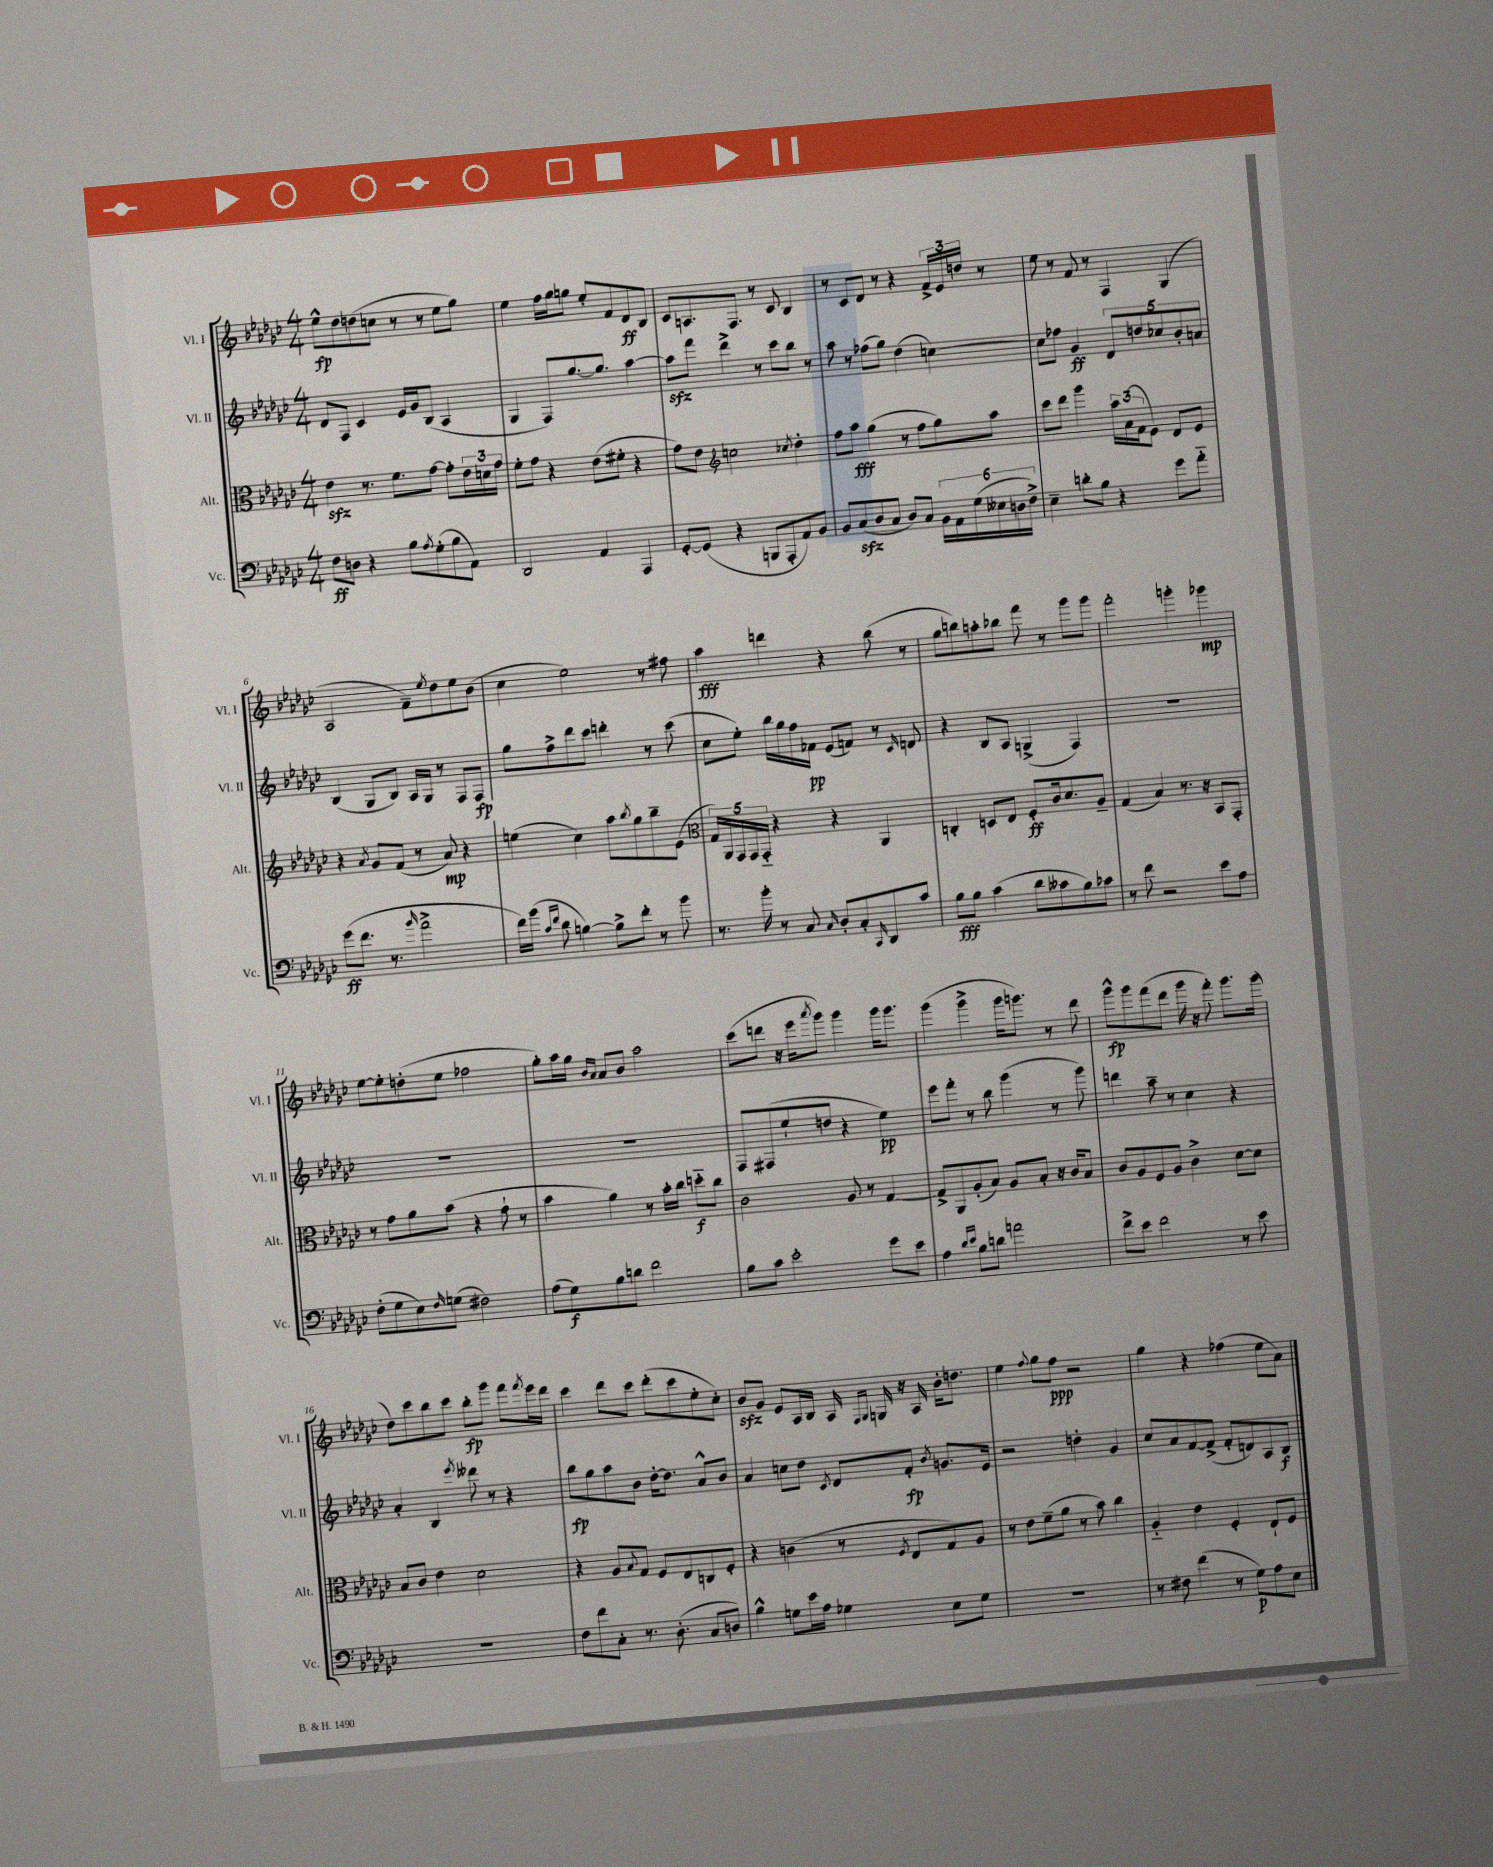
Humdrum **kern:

**kern	**dynam	**kern	**dynam	**kern	**dynam	**kern	**dynam
*part4	*part4	*part3	*part3	*part2	*part2	*part1	*part1
*staff4	*staff4	*staff3	*staff3	*staff2	*staff2	*staff1	*staff1
*I"Vc.	*	*I"Alt.	*	*I"Vl. II	*	*I"Vl. I	*
*I'Vc.	*	*I'Alt.	*	*I'Vl. II	*	*I'Vl. I	*
*clefF4	*	*clefC3	*	*clefG2	*	*clefG2	*
*k[b-e-a-d-g-c-]	*	*k[b-e-a-d-g-c-]	*	*k[b-e-a-d-g-c-]	*	*k[b-e-a-d-g-c-]	*
*M4/4	*	*M4/4	*	*M4/4	*	*M4/4	*
=1	=1	=1	=1	=1	=1	=1	=1
8F\L	ff	4e-zz\	.	8d-/L	.	8ee-^^\L	fp
8Dn\J	.	.	.	8F/J	.	8dd-\	.
4r	.	8.r	.	4c-/	.	(8ddn\	.
.	.	.	.	.	.	8ccn\J	.
.	.	8.f\L	.	.	.	.	.
8B-\L	.	.	.	16e-/LL	.	8r	.
.	.	.	.	16g-/J	.	.	.
8qA-/	.	.	.	.	.	.	.
(8G-'\	.	[8g-\J	.	(8B-/J	.	8r	.
8B-\	.	8g-'\L]	.	4A-/	.	8ee-\L	.
8AA-\J)	.	24e-\L	.	.	.	8gg-\J)	.
.	.	24dn\	.	.	.	.	.
.	.	24g-\JJ	.	.	.	.	.
=2	=2	=2	=2	=2	=2	=2	=2
2DD-/	.	8f'\L	.	4G-/	.	4ee-\	.
.	.	8g-\J	.	.	.	.	.
.	.	4r	.	8F/L)	.	16ff\LL	.
.	.	.	.	.	.	16gg-\J	.
.	.	.	.	[8.gg-/	.	8ggn\J	.
4AA-/	.	(8e-\L	.	.	.	8ee-'/L	.
.	.	.	.	8.gg-/J]	.	.	.
.	.	8f#X'\J	.	.	.	8f/	.
4AAA-/	.	4r	.	[4aa-\	.	8d-/	ff
.	.	.	.	.	.	8B-/J	.
=3	=3	=3	=3	=3	=3	=3	=3
[8GG-'/L	.	8g-\L)	.	8aa-zz\L]	.	8c-/L	.
(8GG-/J]	.	8e-\J	.	8fff\J	.	8.An/	.
*	*	*clefG2	*	*	*	*	*
4r	.	2ccn\	.	4ddd-^\	.	.	.
.	.	.	.	.	.	8.F/J	.
8BBBn/L	.	.	.	8r	.	8r	.
8AAA-'/	.	.	.	8ccc-\L	.	8c-/	.
.	.	8qcc-X/	.	.	.	.	.
8AA-/)	.	4dd-'\	.	8bb-\J	.	4B-/	.
8BB-/J	.	.	.	8r	.	.	.
=4	=4	=4	=4	=4	=4	=4	=4
8BB-/L	.	8ff\L	.	8aa-\	.	8r	.
(8C-zz/	.	8aa-\J	fff	8r	.	8c-/L	.
8D-/	.	(4gg-\	.	(8ff-X\L	.	8d-/J	.
8C-/J	.	.	.	8gg-\J)	.	8r	.
8D-/L)	.	8r	.	(4dd-\	.	4r	.
8C-/J	.	8ff\L	.	.	.	.	.
24BB-\LL	.	8gg-\)	.	[4ccn\)	.	24f^/LL	.
24AA-\	.	.	.	.	.	24e-/	.
(24G-\	.	.	.	.	.	24ddn/JJ	.
24E--X\	.	8aa-\J	.	.	.	8r	.
24Dn\	.	.	.	.	.	.	.
24F^\JJ)	.	.	.	.	.	.	.
=5	=5	=5	=5	=5	=5	=5	=5
4E-~\	.	8ccc-\L	.	8cc\L]	.	8ee-\	.
.	.	8ddd-\J	.	8ff-X\J	.	8r	.
8dn'\L	.	4ggg-\	.	4g-/	ff	8f/	.
8B-\J	.	.	.	.	.	8r	.
4r	.	24aa-\LL	.	10d-/L	.	4F/	.
.	.	(24a-\	.	.	.	.	.
.	.	24f\J	.	.	.	.	.
.	.	.	.	10ddn/	.	.	.
.	.	8e-\J)	.	.	.	.	.
.	.	.	.	10cc-X/	.	.	.
8g-\L	.	8d-/L	.	.	.	(4G-/	.
.	.	.	.	10b-'/	.	.	.
8a-\J	.	8e-/J	.	.	.	.	.
.	.	.	.	10an/J	.	.	.
!!LO:LB:g=z
=6	=6	=6	=6	=6	=6	=6	=6
(8g-\L	ff	4r	.	(4B-/	.	2A-/	.
8.f\J	.	.	.	.	.	.	.
.	.	8qa-/	.	.	.	.	.
.	.	8g-/L	.	8G-/L	.	.	.
8.r	.	.	.	.	.	.	.
.	.	(8f/J	.	8B-/J)	.	.	.
16qqb-/	.	.	.	.	.	.	.
2a-^\	.	8r	.	16A-/LL	.	8f~\L)	.
.	.	.	.	16G-/JJ	.	.	.
.	.	.	.	.	.	8qee-/	.
.	.	8a-/)	mp	8r	.	8dd-\	.
.	.	4r	.	8F/L	.	8ee-\	.
.	.	.	.	8F/J	fp	(8b-\J	.
=7	=7	=7	=7	=7	=7	=7	=7
16f\LL)	.	(4een\	.	8gg-\L	.	4cc-\	.
(16b-\JJ	.	.	.	.	.	.	.
16qqc-/LL	.	.	.	.	.	.	.
16qqf/JJ	.	.	.	.	.	.	.
8d-\	.	.	.	8ff^\	.	.	.
[4Bn\)	.	4cc-\)	.	8ddd-\	.	2ee-\)	.
.	.	.	.	8ccc-\J	.	.	.
8B^\L]	.	8aa-\L	.	4dddn'\	.	.	.
.	.	8qbb-/	.	.	.	.	.
8f'\J	.	8gg-\	.	.	.	.	.
8r	.	8bb-~\	.	8r	.	8r	.
8b-\	.	(8e-\J	.	(8ccc-\	.	8ff#X\	.
=8	=8	=8	=8	=8	=8	=8	=8
*	*	*clefC3	*	*	*	*	*
8.r	.	20G-/LL)	.	8cc-\L	.	4aa-\	fff
.	.	20AA-/	.	.	.	.	.
.	.	20GG-/	.	.	.	.	.
.	.	.	.	8ee-'\J)	.	.	.
.	.	20GG-/	.	.	.	.	.
16b-'\	.	.	.	.	.	.	.
.	.	20GG-/JJ	.	.	.	.	.
8r	.	4r	.	16bb-\LL	.	4dddn\	.
.	.	.	.	16gg-\	.	.	.
8C-/	.	.	.	16ff\	.	.	.
.	.	.	.	16f-X\JJ	pp	.	.
16qqC-/	.	.	.	.	.	.	.
8D-'/L	.	4r	.	(8e-/L	.	4r	.
8C-'/	.	.	.	8fn/J)	.	.	.
16qqCC-/	.	.	.	.	.	.	.
8DD-/	.	4AA-/	.	8r	.	(8bb-\	.
.	.	.	.	16qqc-/	.	.	.
8c-/J	.	.	.	8dn/	.	8r	.
=9	=9	=9	=9	=9	=9	=9	=9
8B-\L	fff	4Cn'/	.	4r	.	8gg-\L	.
8B-\J	.	.	.	.	.	8bbn\)	.
(4c-\	.	8Dn/L	.	8B-/L	.	8aan'\	.
.	.	8E-/J	.	8A-/J	.	8bb-X\J	.
8d-\L	.	8F'/L	ff	(4Gn^/	.	8fff\	.
8c--X\	.	16c-/k	.	.	.	8r	.
.	.	8.d-/	.	.	.	.	.
8B-\)	.	.	.	4F/)	.	8ggg-\L	.
8c-X\J	.	8A-~/J	.	.	.	8ggg-\J	.
=10	=10	=10	=10	=10	=10	=10	=10
8r	.	(4G-/	.	1r	.	2fff'\	.
8f\	.	.	.	.	.	.	.
2r	.	4B-/)	.	.	.	.	.
.	.	8.r	.	.	.	4gggn'\	.
.	.	16r	.	.	.	.	.
8e-\L	.	8BB-/L	.	.	.	4ggg-X\	mp
8A-\J	.	8GG-'/J	.	.	.	.	.
!!LO:LB:g=z
=11	=11	=11	=11	=11	=11	=11	=11
(8F'\L	.	8r	.	1r	.	[8ee-\L	.
8G-\	.	8g-\L	.	.	.	8ee-'\]	.
8E-\)	.	8a-\	.	.	.	(8ddn'\	.
16qqF/	.	.	.	.	.	.	.
(8Gn\J	.	(8b-\J	.	.	.	8ee-\J	.
2F#X\)	.	4r	.	.	.	2ff-X\	.
.	.	8g-`\	.	.	.	.	.
.	.	8r	.	.	.	.	.
=12	=12	=12	=12	=12	=12	=12	=12
(8A-\L	.	4b-\	.	1r	.	8gg-'\L)	.
8G-\)	f	.	.	.	.	16aa-\L	.
.	.	.	.	.	.	16gg-\JJ	.
.	.	.	.	.	.	16qqb-/LL	.
.	.	.	.	.	.	16qqa-/JJ	.
8B-\	.	4a-\)	.	.	.	8a-/L	.
8dn\J	.	.	.	.	.	8b-/J	.
2f\	.	8r	.	.	.	2aa-\	.
.	.	16b-'\LL	.	.	.	.	.
.	.	16cc-\JJ	.	.	.	.	.
.	.	8ddn\L	f	.	.	.	.
.	.	8cc-\J	.	.	.	.	.
=13	=13	=13	=13	=13	=13	=13	=13
8B-\L	.	2c-\	.	8F/L	.	(8ccc-\L	.
8c-\J	.	.	.	(8F#X/	.	8dddn\J	.
2e-'\	.	.	.	8ee-`/	.	16r	.
.	.	.	.	.	.	16eee-\KL	.
.	.	.	.	.	.	8qaaa-/	.
.	.	.	.	8ddn/J	.	8ggg-\J)	.
.	.	8A-/	.	4r	.	4ggg-\	.
.	.	8r	.	.	.	.	.
8g-\L	.	[4G-/	.	4ee-\)	pp	16ggg-\KL	.
.	.	.	.	.	.	8.ggg-\J	.
8e-\J	.	.	.	.	.	.	.
=14	=14	=14	=14	=14	=14	=14	=14
4A-\	.	8G-^/L]	.	8eee-\L	.	(4ggg-\	.
.	.	8AA-/	.	8fff'\J	.	.	.
16qqd-/LL	.	.	.	.	.	.	.
16qqe-/JJ	.	.	.	.	.	.	.
8B-\L	.	(8A-'/	.	8r	.	4ggg-^\	.
8dn\J	.	8B-/J)	.	8bb-\	.	.	.
2an\	.	8A-/L	.	(4ggg-\	.	16ggg-\KL	.
.	.	.	.	.	.	8.gggn\J)	.
.	.	8B-'/J	.	.	.	.	.
.	.	16r	.	8r	.	8r	.
.	.	16c-/KL	.	.	.	.	.
.	.	8B-/J	.	8ggg-\)	.	8ddd-\	.
=15	=15	=15	=15	=15	=15	=15	=15
8f^\L	.	8c-/L	.	4dddn\	.	8ggg-^^\L	fp
8e-\J	.	8A-/	.	.	.	8ggg-\	.
2f\	.	8F/	.	8aa-~\	.	(8fff\	.
.	.	8A-/J	.	8r	.	8ddd-\J	.
.	.	4c-^\	.	4cc-\	.	16ggg-\	.
.	.	.	.	.	.	16r	.
.	.	.	.	.	.	8fff'\)	.
8r	.	[8d-\L	.	4r	.	8.ggg-\L	.
8e-\	.	8d-\J]	.	.	.	.	.
.	.	.	.	.	.	(16ggg-\Jk	.
!!LO:LB:g=z
=16	=16	=16	=16	=16	=16	=16	=16
1r	.	8B-/L	.	4a-'/	.	8dd-\L)	.
.	.	8c-/J	.	.	.	8ccc-\	.
.	.	4e-\	.	4B-/	.	8bb-\	.
.	.	.	.	.	.	8ccc-\J	.
.	.	.	.	8qeee-/	.	.	.
.	.	2d-\	.	8ddd--X\	.	8bb-'\L	fp
.	.	.	.	8r	.	8ggg-\J	.
.	.	.	.	4r	.	8fff\L	.
.	.	.	.	.	.	8qfff/	.
.	.	.	.	.	.	16eee-\L	.
.	.	.	.	.	.	16ddd-\JJ	.
=17	=17	=17	=17	=17	=17	=17	=17
8F\L	.	4r	.	8bb-\L	fp	4ccc-\	.
8f\	.	.	.	8gg-\	.	.	.
8C-'\J	.	8A-/L	.	8aa-\	.	8ddd-\L	.
.	.	8qqB-/	.	.	.	.	.
8.r	.	8G-/J	.	8b-\J	.	8ccc-\J	.
.	.	8F/L	.	[16dd-'\KL	.	(8ddd-'\L	.
(8.D-'\	.	.	.	8.dd-\J]	.	.	.
.	.	8E-/	.	.	.	8ccc-\	.
8C-/L	.	8Cn/	.	8a-^^/L	.	8ee-'\	.
8Dn/J)	.	8F'/J	.	8b-/J	.	8cc-'\J)	.
=18	=18	=18	=18	=18	=18	=18	=18
4B-^^\	.	4r	.	4a-/	.	8b-zz/L	.
.	.	.	.	.	.	8g-/J	.
8Gn\L	.	(4cn\	.	8ccn\L	.	8e-/L	.
16e-\L	.	.	.	8dd-\J	.	16A-/L	.
16A-\JJ	.	.	.	.	.	16B-/JJ	.
.	.	.	.	8qc-/	.	.	.
4G-X\	.	8r	.	8d-/L	.	16A-/	.
.	.	.	.	.	.	16qqF/LL	.
.	.	.	.	.	.	16qqG-/JJ	.
.	.	.	.	.	.	16Gn/	.
.	.	8qF/	.	.	.	.	.
.	.	8E-/L	.	8f'/J	fp	16r	.
.	.	.	.	.	.	16A-/	.
.	.	.	.	8qb-/	.	.	.
8E-\L	.	8G-/)	.	8.gn/L	.	16b-'\KL	.
.	.	.	.	.	.	8.ddn\J	.
8G-\J	.	8A-/J	.	.	.	.	.
.	.	.	.	16e-/Jk	.	.	.
=19	=19	=19	=19	=19	=19	=19	=19
1r	.	8r	.	2r	.	4ee-\	.
.	.	8e-\L	.	.	.	.	.
.	.	.	.	.	.	8qqff/	.
.	.	(8f~\	.	.	.	8gg-\L	.
.	.	8a-\J	.	.	.	8ff\J	ppp
.	.	8r	.	4ddn'\	.	2r	.
.	.	8b-\)	.	.	.	.	.
.	.	4cc-\	.	4g-/	.	.	.
=20	=20	=20	=20	=20	=20	=20	=20
8r	.	4A-/	.	8cc-/L	.	4gg-\	.
8F#X\	.	.	.	8a-/	.	.	.
(4f\	.	4e-\	.	[8f/	.	4r	.
.	.	.	.	(8f^/J]	.	.	.
8r	.	4F'/	.	8f'/L	.	(4ff-X\	.
8G-\L)	p	.	.	8dn/)	.	.	.
8A-\	.	8E-`/L	.	8A-/	.	8ee-\L	.
8E-\J	.	8F/J	.	8B-/J	f	8a-\J)	.
==	==	==	==	==	==	==	==
*-	*-	*-	*-	*-	*-	*-	*-
